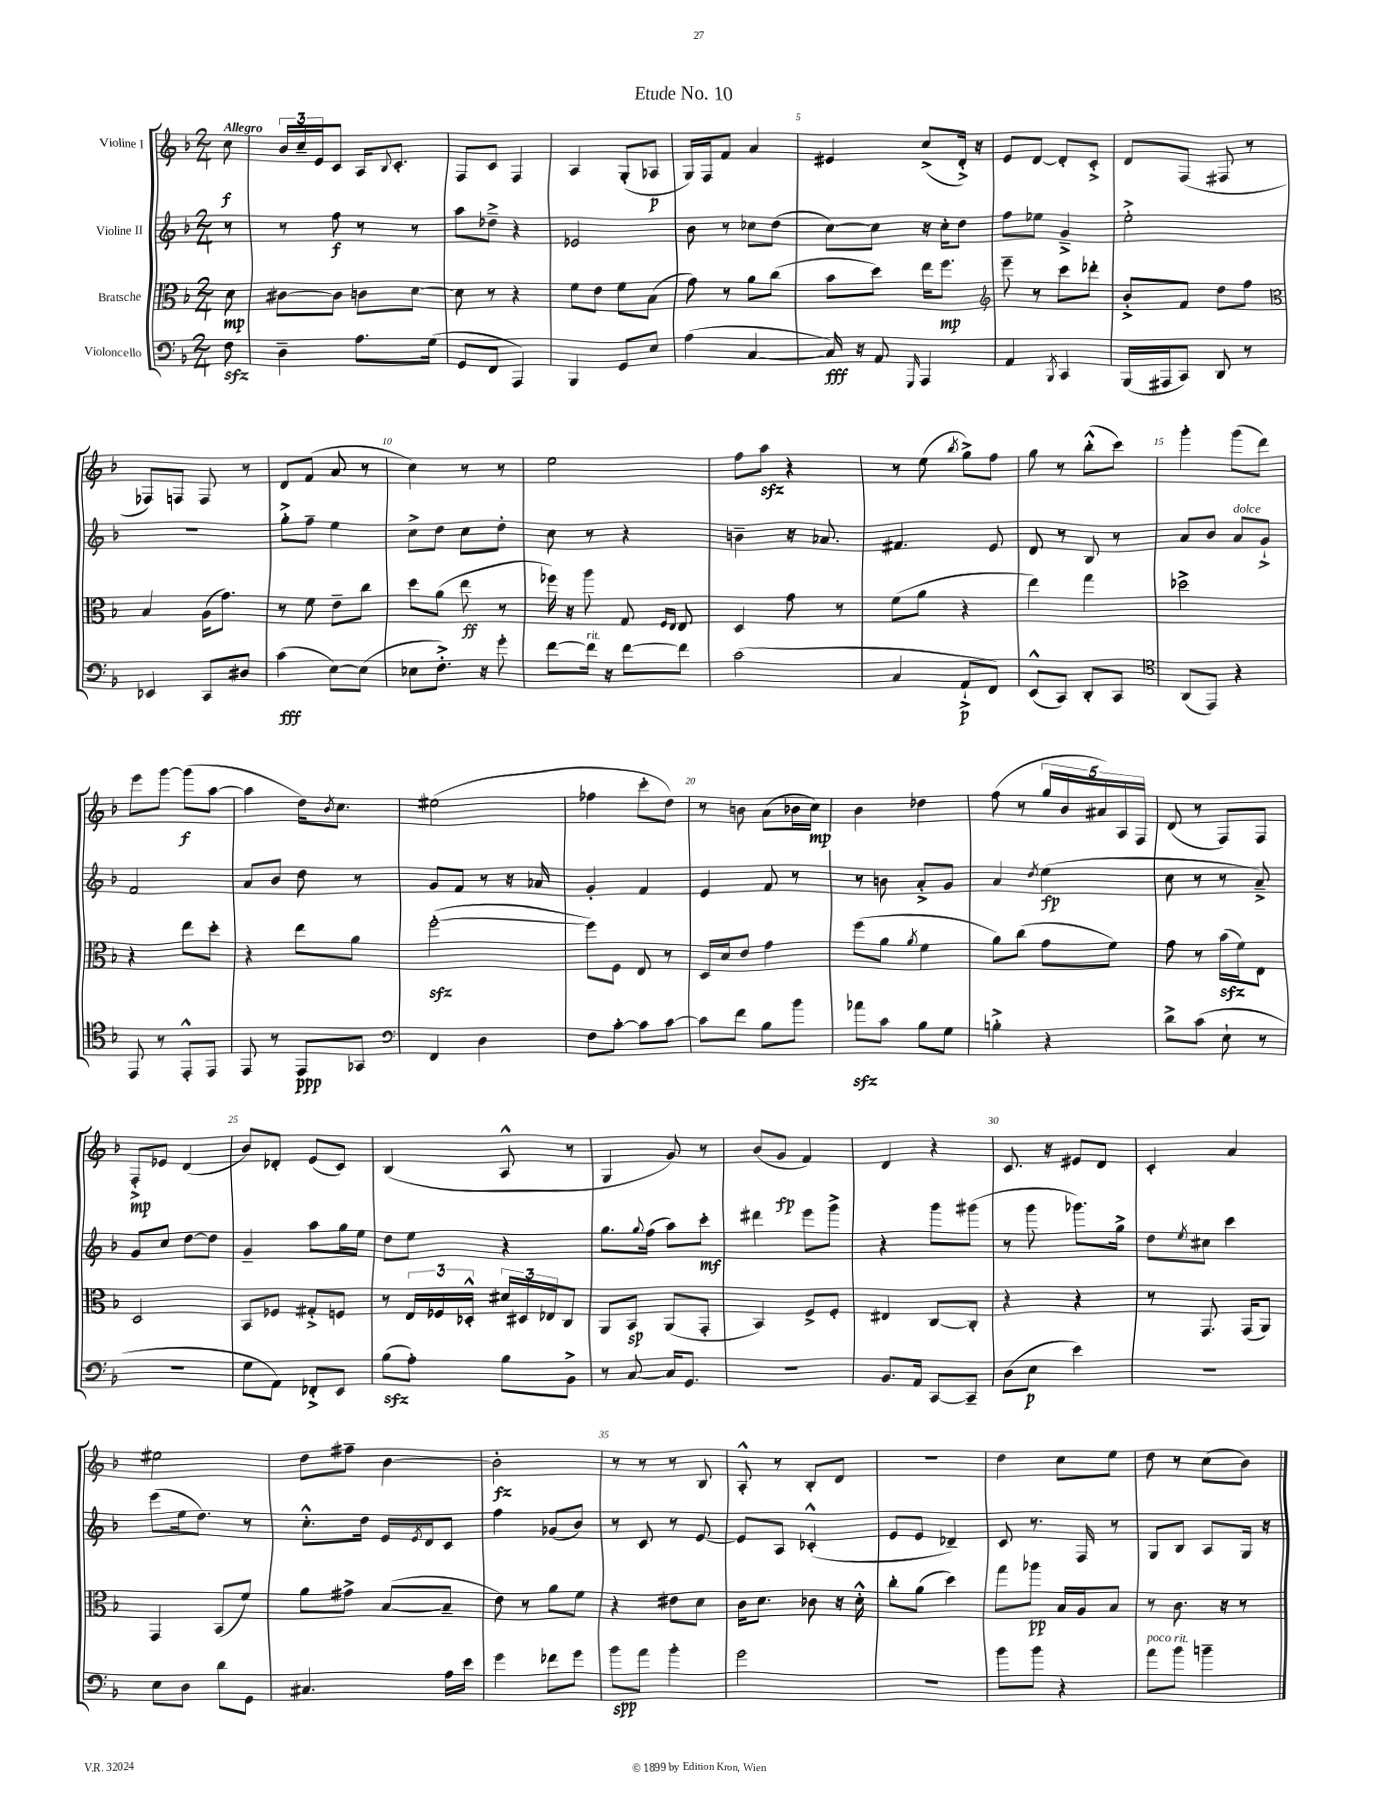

**kern	**dynam	**kern	**dynam	**kern	**dynam	**kern	**dynam
*part4	*part4	*part3	*part3	*part2	*part2	*part1	*part1
*staff4	*staff4	*staff3	*staff3	*staff2	*staff2	*staff1	*staff1
*I"Violoncello	*	*I"Bratsche	*	*I"Violine II	*	*I"Violine I	*
*clefF4	*	*clefC3	*	*clefG2	*	*clefG2	*
*k[b-]	*	*k[b-]	*	*k[b-]	*	*k[b-]	*
*M2/4	*	*M2/4	*	*M2/4	*	*M2/4	*
=	=	=	=	=	=	=	=
!	!	!	!	!	!	!LO:TX:a:B:t=Allegro	!
8Fzz\	.	8d\	mp	8r	.	8cc\	f
=1	=1	=1	=1	=1	=1	=1	=1
4D~\	.	[8c#X\L	.	8r	.	24b-/LL	.
.	.	.	.	.	.	24cc~/	.
.	.	.	.	.	.	24e/J	.
.	.	8c#\J]	.	8ff\	f	8c/J	.
8.A\L	.	8cn\L	.	8r	.	16A/KL	.
.	.	.	.	.	.	8qqB-/	.
.	.	.	.	.	.	8.c'/J	.
.	.	[8d\J	.	8r	.	.	.
(16G\Jk	.	.	.	.	.	.	.
=2	=2	=2	=2	=2	=2	=2	=2
8GG/L	.	8d\]	.	8aa\L	.	8F/L	.
8FF/J	.	8r	.	8dd-X~^\J	.	8c/J	.
4AAA/)	.	4r	.	4r	.	4F/	.
=3	=3	=3	=3	=3	=3	=3	=3
4BBB-/	.	8f\L	.	2e-X/	.	4A/	.
.	.	8e\J	.	.	.	.	.
8GG/L	.	8f\L	.	.	.	(8G'/L	.
8E/J	.	(8B-\J	.	.	.	8A-X/J	p
=4	=4	=4	=4	=4	=4	=4	=4
(4A\	.	8g\)	.	8b-\	.	16G/LL)	.
.	.	.	.	.	.	16F/J	.
.	.	8r	.	8r	.	8f/J	.
[4C/	.	8a\L	.	8cc-X\L	.	4a/	.
.	.	(8cc\J	.	(8dd\J	.	.	.
=5	=5	=5	=5	=5	=5	=5	=5
16C/])	fff	8b-\L	.	[8cc\L)	.	4e#X/	.
16r	.	.	.	.	.	.	.
8AA/	.	8dd\J)	.	8cc\J]	.	.	.
16qqGGG/	.	.	.	.	.	.	.
4AAA/	.	16ee\KL	.	16r	.	(8cc^/L	.
.	.	8.ff\J	mp	16cc'\KL	.	.	.
.	.	.	.	8dd\J	.	16d'^/Jk)	.
.	.	.	.	.	.	16r	.
=6	=6	=6	=6	=6	=6	=6	=6
*	*	*clefG2	*	*	*	*	*
4AA/	.	8eee~\	.	8ff\L	.	8e/L	.
.	.	8r	.	8ee-X\J	.	[8d/J	.
8qBBB-/	.	.	.	.	.	.	.
4CC/	.	8ccc\L	.	4g~^/	.	8d'/L]	.
.	.	8ddd-X'\J	.	.	.	8c'^/J	.
=7	=7	=7	=7	=7	=7	=7	=7
(16BBB-/LL	.	8b-'^/L	.	2ee'^\	.	8d/L	.
16AAA#X/J	.	.	.	.	.	.	.
8CC/J)	.	8f/J	.	.	.	(8F/J	.
8DD/	.	8dd\L	.	.	.	8F#X/	.
8r	.	8ff\J	.	.	.	8r	.
!!LO:LB:g=z
=8	=8	=8	=8	=8	=8	=8	=8
*	*	*clefC3	*	*	*	*	*
4EE-X/	.	4B-/	.	2r	.	8F-X/L)	.
.	.	.	.	.	.	8Fn/J	.
8CC/L	.	(16A\KL	.	.	.	8F/	.
.	.	8.g\J)	.	.	.	.	.
8D#X/J	.	.	.	.	.	8r	.
=9	=9	=9	=9	=9	=9	=9	=9
(4c\	fff	8r	.	8gg'^\L	.	8d/L	.
.	.	8f\	.	8ff~\J	.	(8f/J	.
[8E\L)	.	8e~\L	.	4ee\	.	8a/	.
(8E\J]	.	8cc\J	.	.	.	8r	.
=10	=10	=10	=10	=10	=10	=10	=10
8E-X\L	.	8dd\L	.	8cc^\L	.	4cc\)	.
8.F'^\J)	.	(8a\J	.	8dd\J	.	.	.
.	.	8ee\	ff	8cc\L	.	8r	.
16r	.	.	.	.	.	.	.
8g'\	.	8r	.	8dd'\J	.	8r	.
=11	=11	=11	=11	=11	=11	=11	=11
[8f\L	.	16ff-X\)	.	8cc\	.	2ee\	.
.	.	16r	.	.	.	.	.
!LO:TX:a:i:t=rit.	!	!	!	!	!	!	!
16f\Jk]	.	8aa\	.	8r	.	.	.
16r	.	.	.	.	.	.	.
[8f\L	.	8G/	.	4r	.	.	.
.	.	16qqF/LL	.	.	.	.	.
.	.	16qqE/JJ	.	.	.	.	.
8f\J]	.	8E/	.	.	.	.	.
=12	=12	=12	=12	=12	=12	=12	=12
(2c\	.	4D/	.	4bn~\	.	8ff\L	.
.	.	.	.	.	.	8aazz\J	.
.	.	8g\	.	16r	.	4r	.
.	.	.	.	8.a-X/	.	.	.
.	.	8r	.	.	.	.	.
=13	=13	=13	=13	=13	=13	=13	=13
4C/	.	(8f\L	.	4.f#X/	.	8r	.
.	.	8a\J	.	.	.	(8ee\	.
.	.	.	.	.	.	8qbb-/	.
8AA`^/L	p	4r	.	.	.	8gg^\L)	.
8FF/J)	.	.	.	8e/	.	8ff\J	.
=14	=14	=14	=14	=14	=14	=14	=14
(8EE^^/L	.	4ee\)	.	8d/	.	8gg\	.
8CC/J)	.	.	.	8r	.	8r	.
8DD'/L	.	4gg\	.	8B-/	.	(8bb-'^^\L	.
8CC/J	.	.	.	8r	.	8ccc\J)	.
=15	=15	=15	=15	=15	=15	=15	=15
*clefC4	*	*	*	*	*	*	*
(8AA/L	.	2dd-X^\	.	8a/L	.	4ggg'\	.
8EE/J)	.	.	.	8b-/J	.	.	.
!	!	!	!	!LO:TX:a:i:t=dolce	!	!	!
4r	.	.	.	8a/L	.	(8ggg\L	.
.	.	.	.	8g`^/J	.	8ddd\J)	.
!!LO:LB:g=z
=16	=16	=16	=16	=16	=16	=16	=16
8EE/	.	4r	.	2f/	.	8eee\L	.
8r	.	.	.	.	.	[8ggg\J	.
8EE'^^/L	.	8ee\L	.	.	.	(8ggg\L]	f
8EE/J	.	8dd'\J	.	.	.	[8aa\J	.
=17	=17	=17	=17	=17	=17	=17	=17
8EE/	.	4r	.	8a/L	.	4aa\]	.
8r	.	.	.	8b-/J	.	.	.
8EE/L	ppp	8ee\L	.	8dd\	.	16dd\KL)	.
.	.	.	.	.	.	8qb-/	.
.	.	.	.	.	.	8.cc\J	.
8GG-X/J	.	8a\J	.	8r	.	.	.
=18	=18	=18	=18	=18	=18	=18	=18
*clefF4	*	*	*	*	*	*	*
4FF/	.	([2ffzz'\	.	8g/L	.	(2ee#X\	.
.	.	.	.	8f/J	.	.	.
4D\	.	.	.	8r	.	.	.
.	.	.	.	16r	.	.	.
.	.	.	.	16a-X/	.	.	.
=19	=19	=19	=19	=19	=19	=19	=19
8F\L	.	8ff\L])	.	4g'/	.	4ff-X\	.
[8c'\J	.	8F\J	.	.	.	.	.
8c\L]	.	8E/	.	4f/	.	8ccc'\L	.
[8c\J	.	8r	.	.	.	8dd\J)	.
=20	=20	=20	=20	=20	=20	=20	=20
8c\L]	.	16D/LL	.	4e/	.	8r	.
.	.	16d/J	.	.	.	.	.
8f\J	.	8e/J	.	.	.	8bn\	.
8B-\L	.	4g\	.	8f/	.	(8a\L	.
8b-\J	.	.	.	8r	.	16b-X\L	.
.	.	.	.	.	.	16cc\JJ)	mp
=21	=21	=21	=21	=21	=21	=21	=21
8a-Xzz\L	.	(8ff\L	.	8r	.	4b-\	.
8c\J	.	8a\J	.	8bn\	.	.	.
.	.	8qa/	.	.	.	.	.
8B-\L	.	4f\	.	8a'^/L	.	4dd-X\	.
8G\J	.	.	.	8g/J	.	.	.
=22	=22	=22	=22	=22	=22	=22	=22
4Bn'^\	.	8a\L)	.	4a/	.	(8ff\	.
.	.	(8cc\J	.	.	.	8r	.
.	.	.	.	8qdd/	.	.	.
4r	.	8g\L	.	(4ee\	fp	20gg/LL	.
.	.	.	.	.	.	20b-/	.
.	.	.	.	.	.	20a#X/)	.
.	.	8f\J)	.	.	.	.	.
.	.	.	.	.	.	20A/	.
.	.	.	.	.	.	20F/JJ	.
=23	=23	=23	=23	=23	=23	=23	=23
8d^\L	.	8g\	.	8cc\	.	(8d/	.
(8c\J	.	8r	.	8r	.	8r	.
8E`\	.	(16b-zz\LL	.	8r	.	8F/L)	.
.	.	16f\J)	.	.	.	.	.
8r	.	8E\J	.	8a~^/)	.	8F/J	.
!!LO:LB:g=z
=24	=24	=24	=24	=24	=24	=24	=24
2r	.	2D/	.	8g/L	.	8F'^/L	mp
.	.	.	.	8cc/J	.	8e-X/J	.
.	.	.	.	[8dd\L	.	(4d/	.
.	.	.	.	8dd\J]	.	.	.
=25	=25	=25	=25	=25	=25	=25	=25
8G\L	.	8BB-/L	.	4g~/	.	8b-/L)	.
8AA\J)	.	8F-X/J	.	.	.	8d-X'/J	.
8FF-X'^/L	.	8G#X'^/L	.	8aa\L	.	(8e/L	.
8EE/J	.	8Fn/J	.	16gg\L	.	8c/J)	.
.	.	.	.	16ee\JJ	.	.	.
=26	=26	=26	=26	=26	=26	=26	=26
(8B-zz\L	.	8r	.	8dd\L	.	(4B-/	.
8A'\J)	.	24E/LL	.	8ee\J	.	.	.
.	.	24F-X/	.	.	.	.	.
.	.	24D-X'^^/JJ	.	.	.	.	.
8B-\L	.	24d#X/LL	.	4r	.	8A^^/	.
.	.	24D#X/	.	.	.	.	.
.	.	24E-X/J	.	.	.	.	.
8BB-^\J	.	8C/J	.	.	.	8r	.
=27	=27	=27	=27	=27	=27	=27	=27
8r	.	8AA/L	.	8.gg\L	.	4G/	.
[8C/	.	8BB-/J	sp	.	.	.	.
.	.	.	.	8qqgg/	.	.	.
.	.	.	.	(16ff\Jk	.	.	.
16C/KL]	.	(8AA/L	.	8aa\L)	.	8g/)	.
8.GG/J	.	.	.	.	.	.	.
.	.	8GG'/J	.	8ccc'\J	mf	8r	.
=28	=28	=28	=28	=28	=28	=28	=28
2r	.	4BB-/)	.	4ddd#X\	.	(8b-/L	.
.	.	.	.	.	.	8g/J	fp
.	.	8F^/L	.	8eee\L	.	4f/)	.
.	.	8F'/J	.	8ggg^\J	.	.	.
=29	=29	=29	=29	=29	=29	=29	=29
8.BB-/L	.	4E#X/	.	4r	.	4d/	.
16AA/Jk	.	.	.	.	.	.	.
[8CC/L	.	[8C/L	.	8ggg\L	.	4r	.
8CC~/J]	.	8C'/J]	.	(8ggg#X\J	.	.	.
=30	=30	=30	=30	=30	=30	=30	=30
(8D\L	.	4r	.	8r	.	8.c/	.
8E\J	p	.	.	8ggg\	.	.	.
.	.	.	.	.	.	16r	.
4e\)	.	4r	.	8.ggg-X\L)	.	8e#X/L	.
.	.	.	.	.	.	8d/J	.
.	.	.	.	16gg^\Jk	.	.	.
=31	=31	=31	=31	=31	=31	=31	=31
2r	.	8r	.	8dd\L	.	4c'/	.
.	.	.	.	8qee/	.	.	.
.	.	8.GG/	.	8cc#X\J	.	.	.
.	.	.	.	4ccc\	.	4a/	.
.	.	(16GG/KL	.	.	.	.	.
.	.	8AA/J)	.	.	.	.	.
!!LO:LB:g=z
=32	=32	=32	=32	=32	=32	=32	=32
8E\L	.	4GG/	.	(8eee\L	.	2ee#X\	.
8D\J	.	.	.	16ee\k	.	.	.
.	.	.	.	8.dd\J)	.	.	.
8d\L	.	(8BB-/L	.	.	.	.	.
8GG\J	.	8f/J)	.	8r	.	.	.
=33	=33	=33	=33	=33	=33	=33	=33
4.C#X/	.	8a\L	.	8.cc'^^\L	.	8dd\L	.
.	.	8g#X^\J	.	.	.	8ff#X~\J	.
.	.	.	.	16dd\Jk	.	.	.
.	.	([8B-/L	.	16e/LL	.	[4b-\	.
.	.	.	.	8qe/	.	.	.
.	.	.	.	16d/J	.	.	.
16A\LL	.	8B-~/J]	.	8c/J	.	.	.
16e\JJ	.	.	.	.	.	.	.
=34	=34	=34	=34	=34	=34	=34	=34
4g\	.	8e\)	.	4ff\	.	2b-'\]	fz
.	.	8r	.	.	.	.	.
8f-X\L	.	8a\L	.	(8g-X/L	.	.	.
8g\J	.	8f\J	.	8b-/J)	.	.	.
=35	=35	=35	=35	=35	=35	=35	=35
8b-\L	spp	4r	.	8r	.	8r	.
8a\J	.	.	.	8c/	.	8r	.
4b-'\	.	8e#X\L	.	8r	.	8r	.
.	.	8d\J	.	[8e/	.	8B-/	.
=36	=36	=36	=36	=36	=36	=36	=36
2g\	.	16c\KL	.	8e/L]	.	8A'^^/	.
.	.	8.d\J	.	.	.	.	.
.	.	.	.	8A/J	.	8r	.
.	.	8c-X\	.	(4c-X'^^/	.	8B-'/L	.
.	.	16r	.	.	.	8d/J	.
.	.	16d'^^\	.	.	.	.	.
=37	=37	=37	=37	=37	=37	=37	=37
2r	.	8cc'\L	.	8e/L	.	2r	.
.	.	(8a\J	.	8e/J	.	.	.
.	.	4dd\)	.	4d-X~/)	.	.	.
=38	=38	=38	=38	=38	=38	=38	=38
8b-\L	.	8gg\L	.	8c/	.	4dd\	.
8b-\J	.	8aa-X\J	pp	8.r	.	.	.
4r	.	16B-/LL	.	.	.	8cc\L	.
.	.	16A/J	.	16F/	.	.	.
.	.	8B-/J	.	8r	.	8ee\J	.
=39	=39	=39	=39	=39	=39	=39	=39
!LO:TX:a:i:t=poco rit.	!	!	!	!	!	!	!
8a\L	.	8r	.	8G/L	.	8dd\	.
8b-\J	.	8.c\	.	8B-/J	.	8r	.
4bn~\	.	.	.	8A/L	.	(8cc\L	.
.	.	16r	.	.	.	.	.
.	.	8r	.	16G/Jk	.	8b-\J)	.
.	.	.	.	16r	.	.	.
==	==	==	==	==	==	==	==
*-	*-	*-	*-	*-	*-	*-	*-
